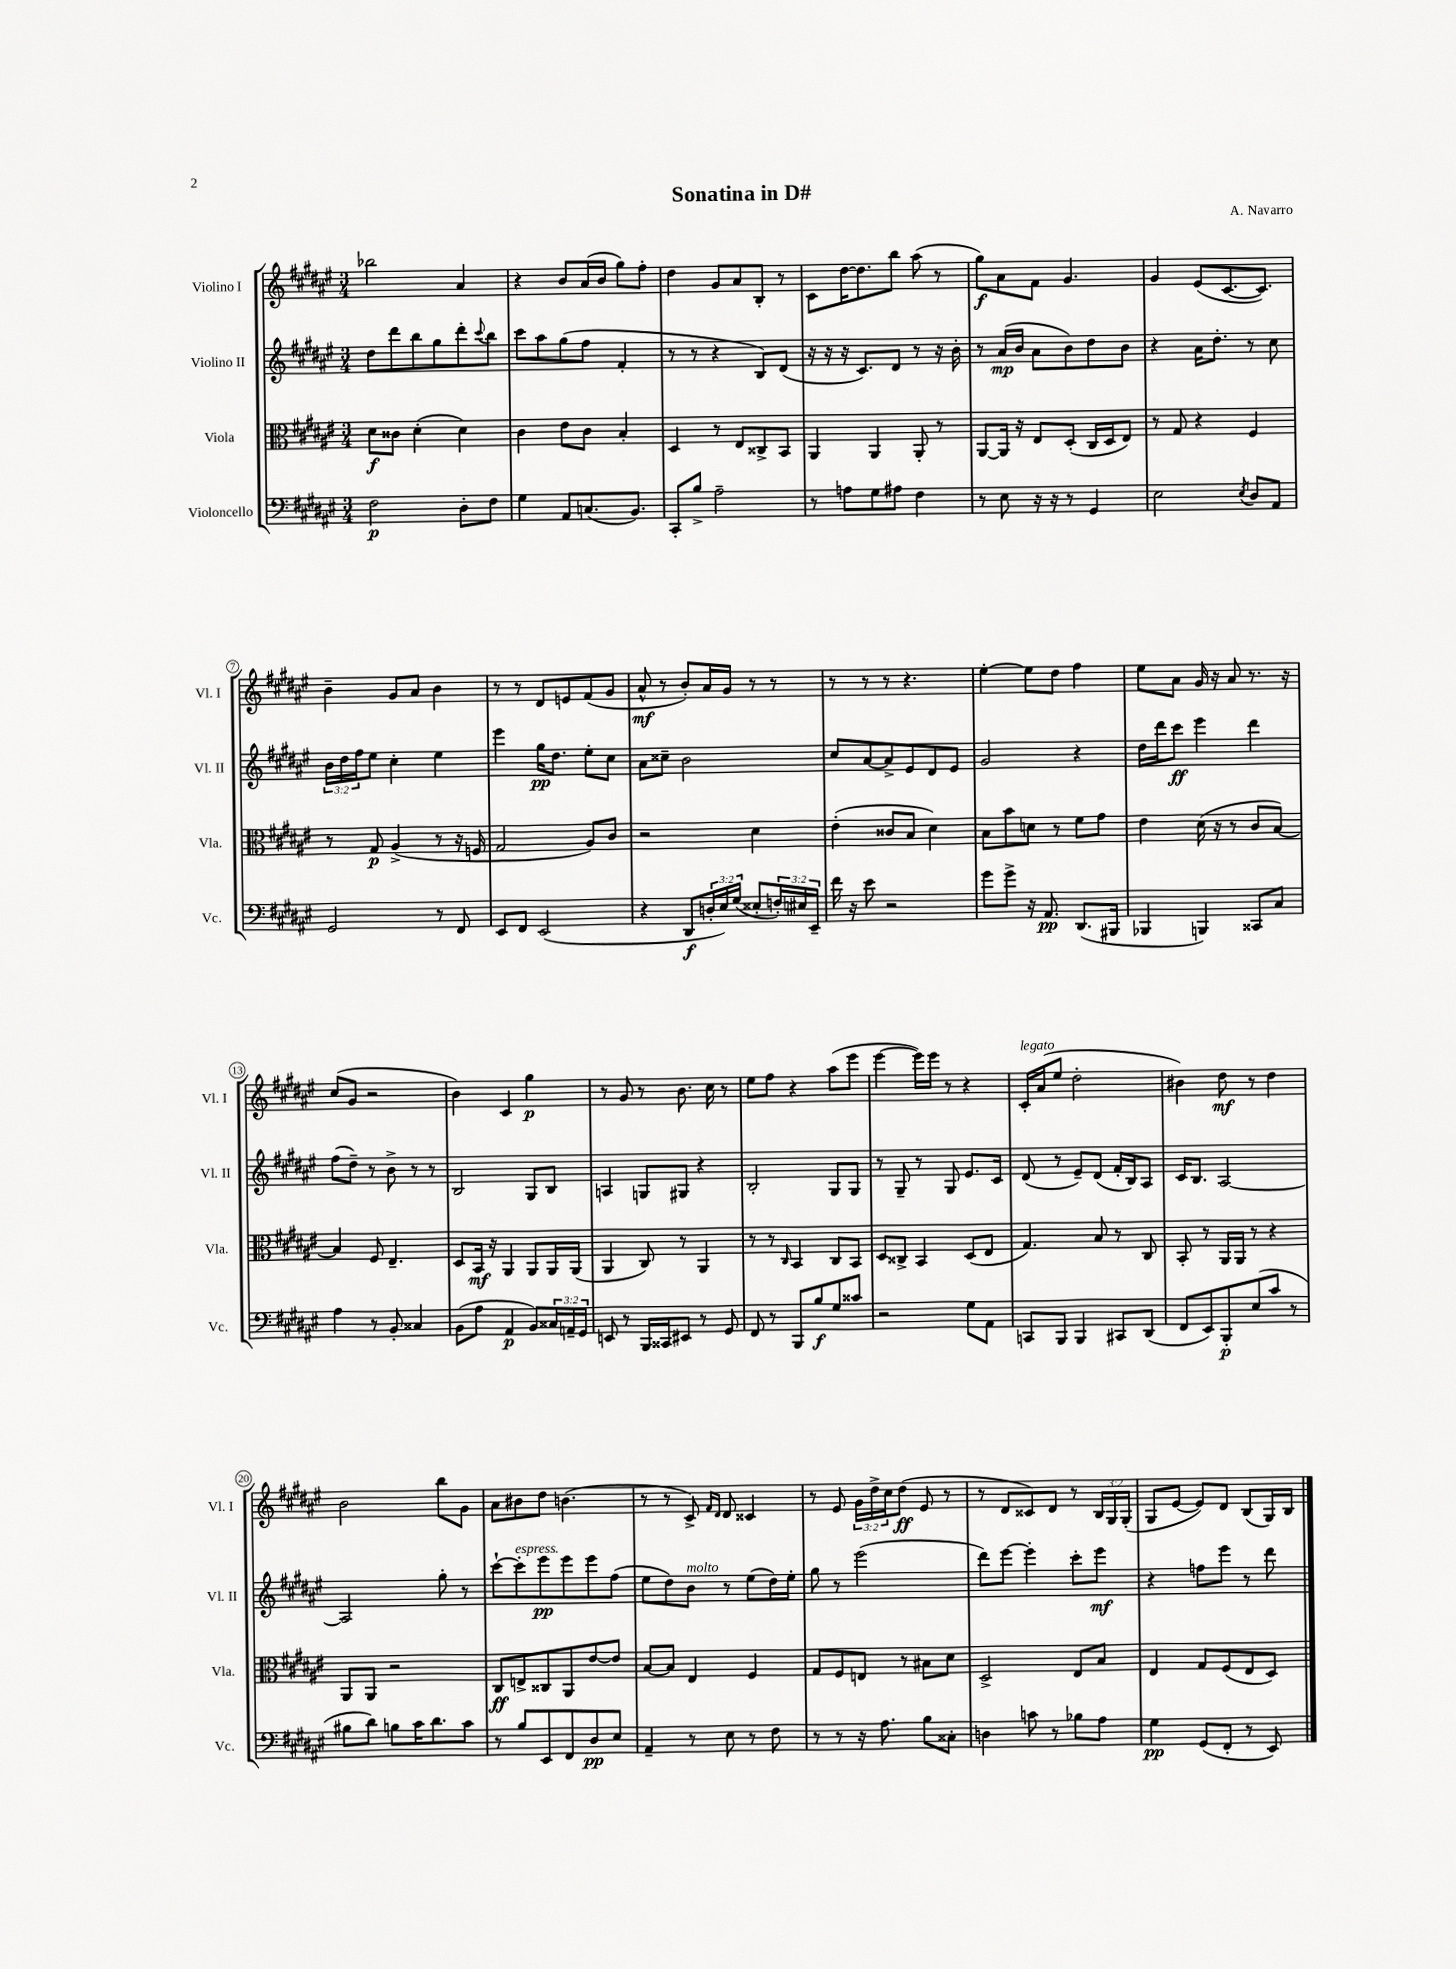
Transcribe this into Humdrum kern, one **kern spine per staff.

**kern	**kern	**kern	**kern
*staff4	*staff3	*staff2	*staff1
*clefF4	*clefC3	*clefG2	*clefG2
*k[f#c#g#d#a#e#]	*k[f#c#g#d#a#e#]	*k[f#c#g#d#a#e#]	*k[f#c#g#d#a#e#]
*M3/4	*M3/4	*M3/4	*M3/4
2F#	8d#	8dd#	2bb-
.	8c##	8ddd#	.
.	(4d#'	8bb	.
.	.	8gg#	.
8D#'	4d#)	8ddd#'	4a#
.	.	8qqccc#	.
8F#	.	8bb	.
=	=	=	=
4G#	4c#	8ccc#	4r
.	.	8aa#	.
8AA#	8e#	(8gg#	8b
(8.C	8c#	8ff#	(16a#
.	.	.	16b
.	4B'	4f#'	8gg#)
8.BB)	.	.	.
.	.	.	8ff#'
=	=	=	=
8CC#'	4D#	8r	4dd#
8B^	.	8r	.
2A#~	8r	4r	8g#
.	8E#	.	8a#
.	8C##^	8B)	8B'
.	8BB	(8d#	8r
=	=	=	=
8r	4AA#	16r	8c#
.	.	16r	.
8A	.	16r	[16dd#
.	.	8.c#)	8.dd#]
8G#	4AA#	.	.
8A#	.	8d#	8bb
4F#	8AA#'	8r	(8aa#
.	8r	16r	8r
.	.	16b'	.
=	=	=	=
8r	[8AA#	8r	8gg#)
8E#	16AA#]	(16a#	8a#
.	16r	16b	.
16r	8E#	8a#	8f#
16r	.	.	.
8r	(8D#'	8b)	4.g#
4GG#	16C#	8dd#	.
.	16D#	.	.
.	8E#)	8b	.
=	=	=	=
2E#	8r	4r	4g#
.	8G#	.	.
.	4r	16a#	(8e#
.	.	8.dd#'	.
.	.	.	[8.c#
8qE#	.	.	.
8D#	4F#	8r	.
.	.	.	8.c#])
8AA#	.	8cc#	.
=	=	=	=
2GG#	8r	24b	4b~
.	.	24dd#	.
.	.	24ff#	.
.	8G#	8ee#	.
.	(4A#^	4cc#'	8g#
.	.	.	8a#
8r	8r	4ee#	4b
8FF#	16r	.	.
.	16F	.	.
=	=	=	=
8EE#	2G#	4eee#	8r
8FF#	.	.	8r
(2EE#	.	16gg#	8d#
.	.	8.dd#	.
.	.	.	8e
.	8A#)	8ee#'	(8f#
.	8c#	8cc#	8g#
=	=	=	=
4r	2r	8a#	8a#^^
.	.	8cc##~	8r
8DD#	.	2b	8b')
24D'	.	.	16a#
24E#)	.	.	.
.	.	.	16g#
(24G#	.	.	.
8E##'	4d#	.	8r
24F')	.	.	8r
24E#	.	.	.
24EE#~	.	.	.
=	=	=	=
16f#	(4e#'	8cc#	8r
16r	.	.	.
8e#	.	[8a#	8r
2r	8c##	8a#^]	8r
.	8B	8e#	4.r
.	4d#)	8d#	.
.	.	8e#	.
=	=	=	=
8g#	8B	2g#	[4ee#'
8g#^	8b	.	.
16r	8d	.	8ee#]
8.AA#	.	.	.
.	8r	.	8dd#
(8.DD#	8f#	4r	4ff#
.	8g#	.	.
16BBB#	.	.	.
=	=	=	=
4BBB-	4e#	16dd#	8ee#
.	.	16ddd#	.
.	.	8ccc#	8a#
4BBB)	(16d#	4eee#	16g#
.	16r	.	16r
.	8r	.	8a#
8CC##	8c#	4ddd#	8.r
8C#	[8B)	.	.
.	.	.	16r
=	=	=	=
4A#	4B]	(8ff#	(8cc#
.	.	8dd#~)	8g#
8r	8F#	8r	2r
8BB'	4.E#~	8b^	.
4C##	.	8r	.
.	.	8r	.
=	=	=	=
(8BB	8D#	2B	4b)
8A#	16BB	.	.
.	16r	.	.
4AA#	4AA#	.	4c#
8BB)	8AA#	8G#	4gg#
24C##	16AA#	8B	.
24AA~	.	.	.
.	(16AA#	.	.
24GG#	.	.	.
=	=	=	=
8EE	4AA#	4A	8r
8r	.	.	8g#
16BBB	8C#)	8G	8r
16CC##	.	.	.
8EE#	8r	8G#	8.b
8r	4AA#	4r	.
.	.	.	16cc#
8GG#	.	.	8r
=	=	=	=
8FF#	8r	2B'	8ee#
8r	8r	.	8ff#
.	16qqC#	.	.
8BBB	4BB	.	4r
8B	.	.	.
8G#	8C#	8G#	(8aa#
8c##	8BB	8G#	8eee#
=	=	=	=
2r	8D#	8r	[4eee#
.	8C##^	8G#~	.
.	4BB	8r	16eee#])
.	.	.	16eee#
.	.	8G#	8r
8G#	(8D#	8.e#	4r
8AA#	8E#	.	.
.	.	16c#	.
=	=	=	=
8CC	4.G#)	(8d#	16c#'
.	.	.	(16a#
8BBB	.	8r	8ee#
4BBB	.	8e#~)	2dd#'
.	8B	(8d#	.
8CC#	8r	16f#'	.
.	.	16B)	.
(8DD#	8C#	8A#	.
=	=	=	=
8FF#	8BB'	16c#	4b#)
.	.	8.B	.
8EE#)	8r	.	.
8BBB'	16AA#	[2A#	8dd#
.	16AA#	.	.
(8E#	8r	.	8r
8c#	4r	.	4dd#
8r	.	.	.
=	=	=	=
8B#	8AA#	2A#]	2b
8d#)	8AA#	.	.
8B	2r	.	.
16c#	.	.	.
8.d#	.	.	.
.	.	8gg#'	8bb
8c#	.	8r	8g#
=	=	=	=
8r	8C#	[8ccc#`	8a#
8B	8E^	8ccc#']	8b#
8EE#	8C##	8eee#	8dd#
8FF#	8AA#	8eee#	(4.b
8D#	[8e#	8eee#	.
8E#	8e#]	(8ff#	.
=	=	=	=
4AA#~	[8B	8ee#	8r
.	8B]	8dd#)	8r
8r	4E#	8b	8c#^)
.	.	.	16qqf#
.	.	.	16qqd#
8E#	.	8r	8d#
8r	4F#	(8ee#	4c##
8F#	.	16dd#)	.
.	.	16ee#'	.
=	=	=	=
8r	8G#	8gg#	8r
8r	8F#	8r	8e#
16r	8E	(2eee#	24g#
.	.	.	24dd#^
8.A#	.	.	.
.	.	.	24cc#
.	8r	.	(8dd#
8B	8B#	.	8e#
8C##'	8d#	.	8r
=	=	=	=
4D	2D#^	8ddd#)	8r
.	.	[8eee#	8d#
8c	.	4eee#']	8c##)
8r	.	.	8d#
8B-	8E#	8ccc#'	8r
8A#	8B	8eee#	24B
.	.	.	24G#
.	.	.	(24G#'
=	=	=	=
4G#	4E#	4r	8G#
.	.	.	[8e#
(8GG#	8G#	8ff	8e#])
8FF#'	(8F#	8eee#	8d#
8r	8E#	8r	(8B
8EE#)	8D#)	8ddd#	16G#)
.	.	.	16B
==	==	==	==
*-	*-	*-	*-
